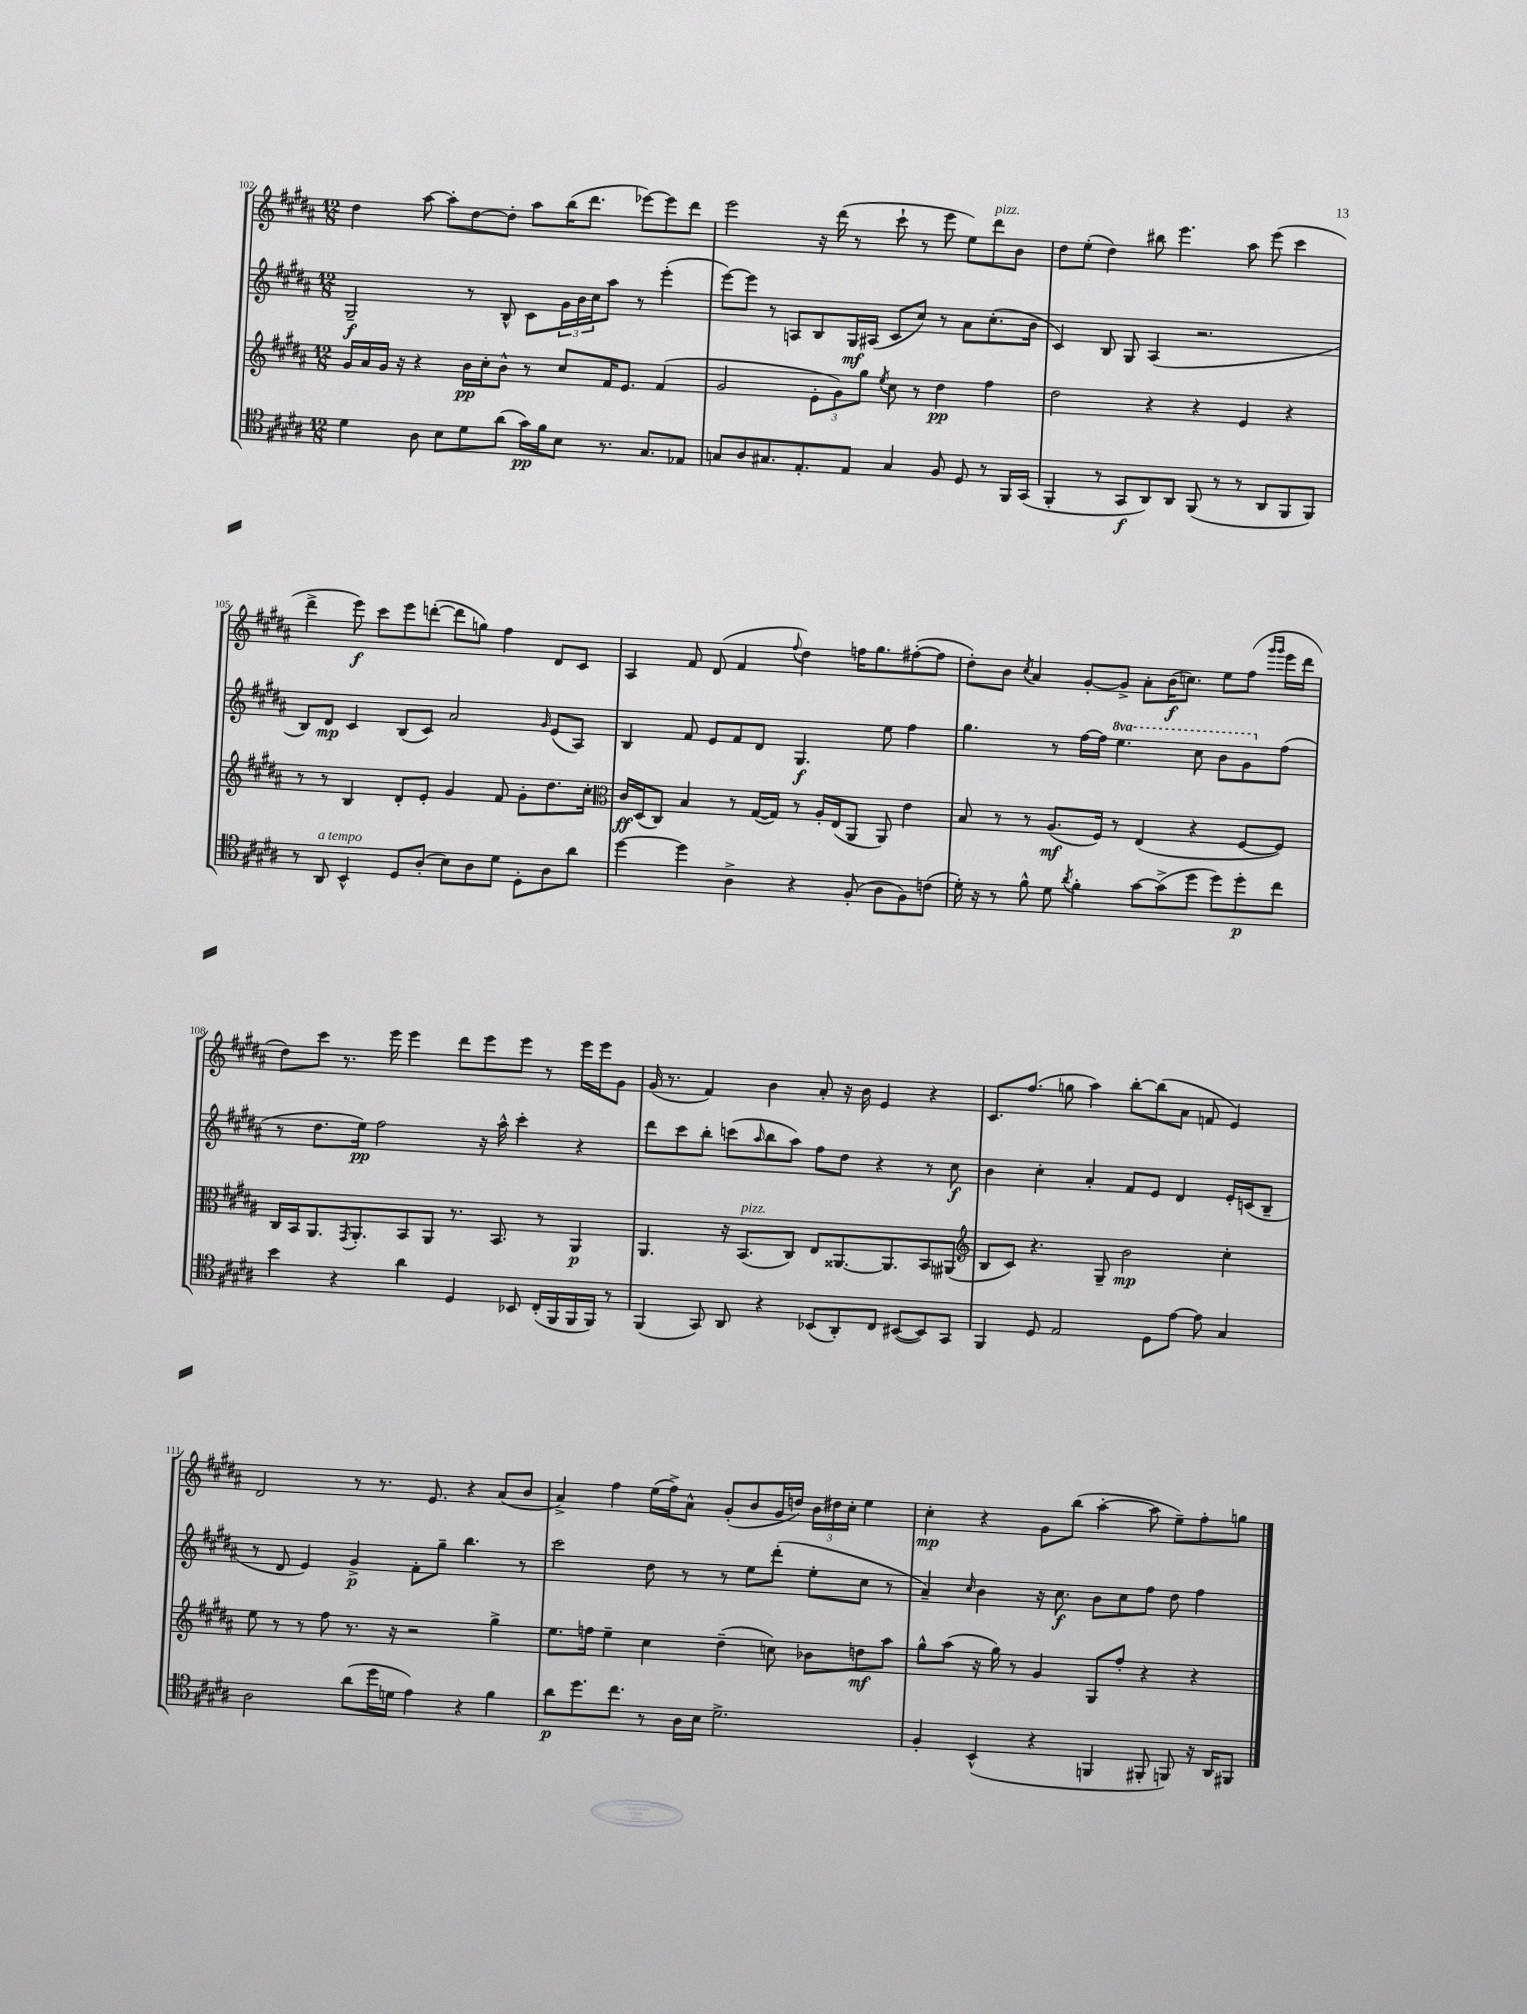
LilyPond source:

<<
\new StaffGroup <<
\new Staff = "s0" {
    \clef treble \key b \major \numericTimeSignature \time 12/8
    dis''4 ais''8~ ais''8-. dis''8~ dis''8-. ais''8 b''16( dis'''8. ees'''8~) ees'''8 dis'''8 |
    e'''2 r16 dis'''16( r8 cis'''8-! r8 e'''8 e''8) dis'''8^\markup { \italic "pizz." } b'8 |
    dis''8 e''8-.( dis''4) bis''8 e'''4. ais''8 e'''8( cis'''4 |
    dis'''4-> e'''8\f) cis'''8 e'''8 d'''8~-.( d'''8 g''8) fis''4 dis'8 cis'8 |
    ais4 fis'8 dis'8( fis'4 \appoggiatura { fis''8 } dis''4) f''16 gis''8. fis''8~-.( fis''8 |
    dis''8-.) b'8 \acciaccatura { cis''8 } ais'4 gis'8~-. gis'8-> ais'8-. b'16\f( c''8.) e''8 fis''8( \grace { gis'''16 gis'''16 } e'''16 dis'''16 |
    dis''8) cis'''8 r8. e'''16 e'''4 dis'''8 e'''8 e'''8 r8 e'''16 e'''16 gis'8 |
    gis'16( r8. fis'4) b'4 ais'8-. r16 b'16 e'4 r4 |
    cis'8. fis''8.( g''8 ais''4) b''8~-. b''8( ais'8 f'8 e'4) |
    dis'2 r8 r8. e'8. r4 ais'8( b'8 |
    ais'4->) fis''4 e''16( fis''16->) ais'8-^ gis'8-.( b'8 gis'16 d''16) \tuplet 3/2 { b'16 dis''16 cis''16-. } e''4 |
    cis''4-.\mp r4 gis'8 b''8( ais''4~-. ais''8 e''8--) fis''8-. g''8 \bar "|." |
}
\new Staff = "s1" {
    \clef treble \key b \major \numericTimeSignature \time 12/8 \set Staff.ottavationMarkups = #ottavation-simple-ordinals
    gis2--\f r8 b8-^ cis'8 \tuplet 3/2 { gis'16 b'16 cis''16 } ais''8 r8 e'''4-.( |
    e'''8~) e'''8 r8 a8 b8 gis16\mf ais16( cis'8 cis''8) r8 ais'8 cis''8.-.( b'16 |
    cis'4) b8 gis8 ais4( r2. |
    b8) dis'8\mp cis'4 b8( cis'8) ais'2 \grace { gis'16 } e'8( ais8) |
    b4 fis'8 e'8 fis'8 dis'8 gis4.\f e''8 fis''4 |
    gis''4. r8 fis''16~ fis''16 \ottava #1 e'''4. cis'''8 b''8 gis''8 \ottava #0 fis''8( |
    r8 dis''8. e''16\pp) fis''2 r16 ais''16-^ cis'''4-. r4 |
    dis'''8 cis'''8 b''8-. c'''8( \grace { ais''16 } b''8 ais''8) fis''8 dis''8 r4 r8 cis''8\f |
    b'4 cis''4-. ais'4-. fis'8 e'8 dis'4 e'16-. c'16( b8-- |
    r8 dis'8 e'4) gis'4->\p fis'8-. gis''8-- b''4. r8 |
    cis'''2 dis''8 r8 r8 e''8 dis'''8-.( e''8-. cis''8 r8 |
    ais'4--) \grace { cis''16 } b'4 r16 cis''8.\f b'8 cis''8 fis''8 dis''8 fis''4 \bar "|." |
}
\new Staff = "s2" {
    \clef treble \key b \major \numericTimeSignature \time 12/8
    gis'16 ais'16 gis'16 r16 r4 b'16\pp cis''16-. b'8-^ r8 cis''8 fis'16 e'8. fis'4( |
    gis'2 \tuplet 3/2 { e'8-. gis'8) gis''8 } \acciaccatura { e''8 } cis''8 r8 dis''4\pp fis''4 |
    dis''2 r4 r4 e'4 r4 |
    r8 r8 b4 dis'8-. e'8-. gis'4 fis'8 gis'8-. dis''8. cis''16-. |
    \clef alto cis'16\ff dis16( cis8) b4 r8 gis16~( gis16) r8 ais16-. e16( ais,8 ais,8) e'4 |
    b8 r8 r8 ais8.\mf( fis16) r8 e4( r4 fis8~ fis8) |
    cis16 b,16 ais,8. \acciaccatura { gis,8 } ais,8.-. b,8 ais,8 r8. b,8. r8 ais,4\p |
    ais,4. r16 b,8.^\markup { \italic "pizz." }( cis8) e8 aisis,8.~ aisis,8. b,8 ais,8( |
    \clef treble b8 cis'8) r4. gis8-- b'2\mp cis''4-. |
    e''8 r8 r8 fis''8 r8. r16 r2 gis''4-> |
    e''8. f''16 e''4-- cis''4 dis''4--( c''8) bes'8 d''8\mf ais''8 |
    gis''8-^ ais''8( r16 gis''16) r8 gis'4 gis8 fis''8-. r4 r4 \bar "|." |
}
\new Staff = "s3" {
    \clef tenor \key b \major \numericTimeSignature \time 12/8
    dis'4 ais8 b8 dis'8 ais'8( gis'16\pp) fis'16 b8 r8. gis8. ees8 |
    g8 ais8 gis8. e8.-. e8 gis4 fis8 dis8 r8 fis,16 gis,16( |
    fis,4-. r8 gis,8\f ais,8) ais,8 fis,8( r8 r8 ais,8 fis,8 fis,8) |
    r8 ais,8^\markup { \italic "a tempo" } b,4-^ dis8 ais8-.( b8) ais8 dis'8 dis8-. ais8 ais'8 |
    dis''4~ dis''4 ais4-> r4 fis8-.( ais8 fis8) c'8( |
    dis'16-.) r16 r8 fis'8-^ dis'8 \acciaccatura { ais'8 } fis'4-. gis'8~ gis'8->( dis''8 dis''8) dis''8-.\p cis''8 |
    b'4 r4 ais'4 dis4 bes,8 cis16-.( fis,16 fis,16 fis,16) r8 |
    fis,4( gis,8) ais,8 r4 bes,8( ais,8-.) cis8 bis,8~( bis,8) gis,8 |
    fis,4 dis8 e2 dis8 e'8~ e'8 gis4 |
    ais2 ais'8( dis''16 d'16 e'4) r4 fis'4 |
    ais'8\p dis''8. cis''8. r8 ais16 b16 dis'2.-> |
    fis4-. b,4-^( r4 f,4 fis,8-. f,8) r16 ais,16 fis,8 \bar "|." |
}
>>
>>
\layout { \context { \Score currentBarNumber = #102 } }
